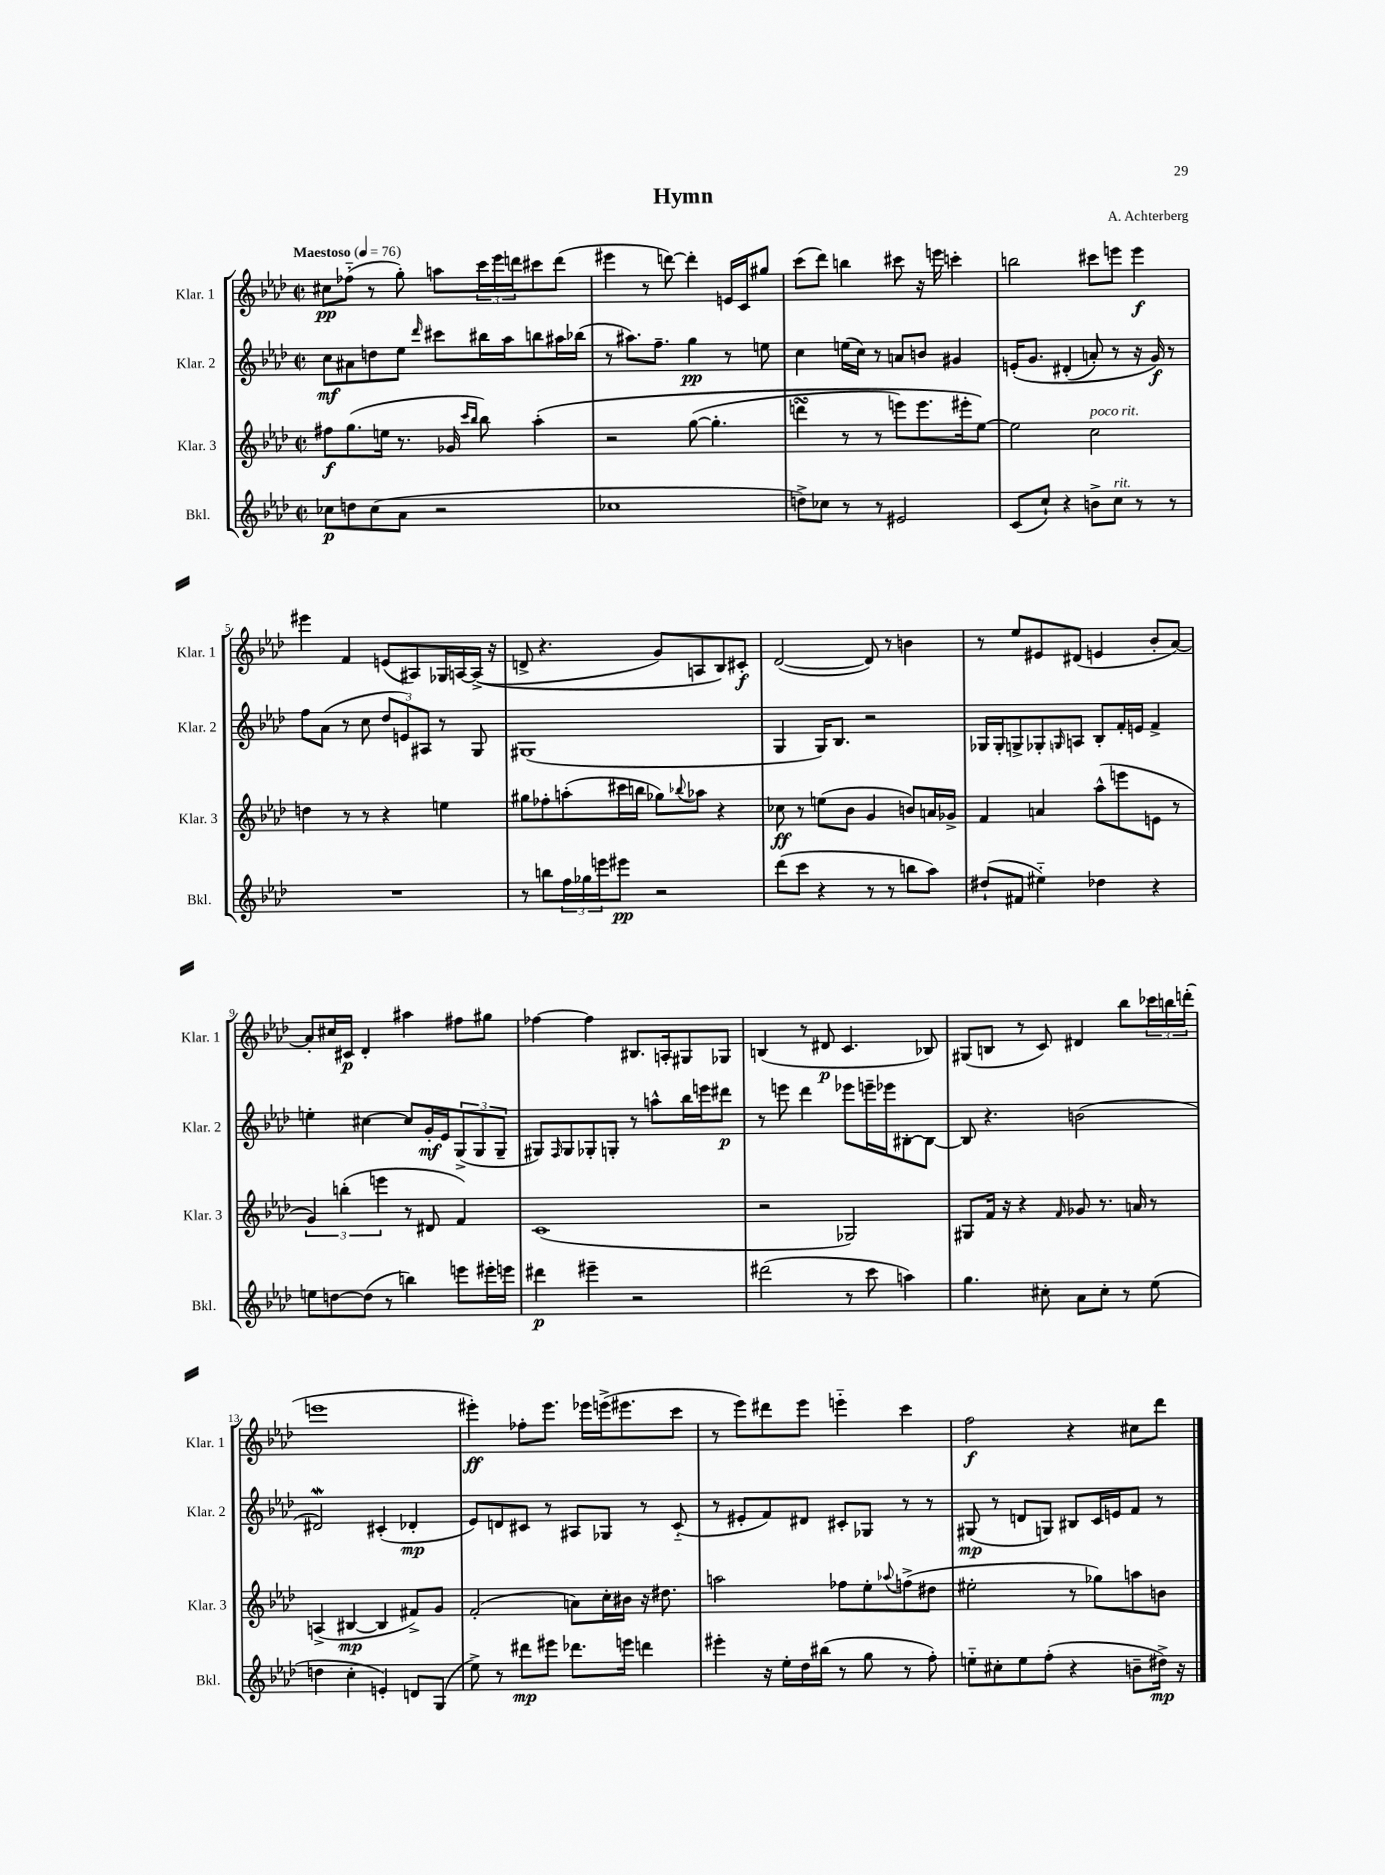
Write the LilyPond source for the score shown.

\header { title = "Hymn" composer = "A. Achterberg" }
<<
\new StaffGroup <<
\new Staff = "s0" \with { instrumentName = "Klar. 1" shortInstrumentName = "Klar. 1" } {
    \clef treble \key aes \major \defaultTimeSignature \time 2/2 \tempo "Maestoso" 4 = 76
    cis''8\pp fes''8-_( r8 g''8-.) a''8 \tuplet 3/2 { c'''16 ees'''16 d'''16 } cis'''8 d'''8( |
    eis'''4 r8 d'''8~) d'''4-. e'16 c'16 gis''8 |
    c'''8( des'''8) b''4 cis'''8 r16 e'''16 c'''4-. |
    b''2 cis'''8 e'''8 e'''4\f |
    eis'''4 f'4 e'8( ais8) ges16 a16~ a16->(\( r16 |
    d'8-> r4. g'8) a8 bes8\) cis'8-.\f |
    des'2~( des'8) r8 b'4 |
    r8 ees''8 eis'8 dis'8( e'4 bes'8-. aes'8~) |
    aes'8-. cis''16 cis'16\p des'4-. ais''4 fis''8 gis''8 |
    fes''4~ fes''4 bis8. a16-. gis8 ges8 |
    b4( r8 dis'8\p c'4. bes8) |
    gis8( b8 r8 c'8) dis'4 bes''8 \tuplet 3/2 { ces'''16 b''16 d'''16-.( } |
    e'''1 |
    eis'''4-.\ff) fes''8-. eis'''8. ees'''16 e'''16->( eis'''8. c'''8 |
    r8 ees'''8) dis'''8 ees'''8 e'''4-_ c'''4 |
    f''2\f r4 cis''8 des'''8 \bar "|." |
}
\new Staff = "s1" \with { instrumentName = "Klar. 2" shortInstrumentName = "Klar. 2" } {
    \clef treble \key aes \major \defaultTimeSignature \time 2/2
    c''8\mf ais'8 d''8 ees''8 \grace { des'''16 } cis'''8 bis''16 aes''16 b''8 ais''16 bes''16( |
    r8 ais''8.) f''8.-- g''4\pp r8 e''8 |
    c''4 e''16( c''16) r8 a'8 b'8 gis'4 |
    e'16-.\( g'8. dis'4-.( a'8-.) r8 r16 g'16\f\) r8 |
    f''8 aes'8( r8 c''8 \tuplet 3/2 { des''8 e'8) ais8 } r8 g8 |
    gis1( |
    g4 g16) bes8. r2 |
    ges16 ges16-. g8-> ges8-. \grace { g16 } a8 bes8-. f'16-. e'16 f'4-> |
    e''4-. cis''4~ cis''8 g'16-.\mf ees'16 \tuplet 3/2 { g8->( g8 g8-- } |
    gis8) \grace { f16 } gis8 ges8-. g8-. r8 a''8-^ bes''16 e'''16 dis'''8\p |
    r8 e'''8 des'''4 ees'''8 e'''16-- ees'''16 bis8~-. bis8~ |
    bis8 r4. b'2( |
    dis'2\mordent) cis'4-.( des'4-.\mp |
    ees'8) d'8 cis'8 r8 ais8 ges8 r8 cis'8-_( |
    r8 eis'8-. f'8) dis'8 cis'8-. ges8 r8 r8 |
    gis8\mp( r8 d'8 g8) bis8 c'16 e'16 f'8 r8 \bar "|." |
}
\new Staff = "s2" \with { instrumentName = "Klar. 3" shortInstrumentName = "Klar. 3" } {
    \clef treble \key aes \major \defaultTimeSignature \time 2/2
    fis''8\f g''8.( e''16 r8. ges'16 \grace { c'''16 bes''16 } bes''8) aes''4-.\( |
    r2 g''8~( g''4.-. |
    d'''4\turn r8 r8 e'''8) e'''8. eis'''16-. ees''8~\) |
    ees''2 c''2^\markup { \italic "poco rit." } |
    d''4 r8 r8 r4 e''4 |
    gis''8 fes''8-. a''8-.( cis'''16 b''16 ges''8) \appoggiatura { bes''8 } aes''8 r4 |
    ces''8\ff r8 e''8( bes'8 g'4 b'8) a'16 ges'16-> |
    f'4 a'4 aes''8-^( e'''8 e'8 r8 |
    \tuplet 3/2 { g'4) b''4-.( e'''4 } r8 dis'8 f'4) |
    c'1( |
    r2 ges2) |
    gis8 f'16 r16 r4 \grace { f'16 } ges'8 r8. a'16 r8 |
    a4->( bis4~\mp bis4 fis'8->) g'8 |
    f'2-.( a'8) c''16-. bis'16 r16 dis''8. |
    a''2 fes''8 ees''8-. \appoggiatura { aes''8 } f''8->( dis''8 |
    eis''2-. r8 ges''8) a''8 b'8 \bar "|." |
}
\new Staff = "s3" \with { instrumentName = "Bkl." shortInstrumentName = "Bkl." } {
    \clef treble \key aes \major \defaultTimeSignature \time 2/2
    ces''8\p d''8 ces''8( aes'8 r2 |
    ces''1 |
    d''8->) ces''8 r8 r8 eis'2 |
    c'8( c''8-!) r4 b'8-> c''8^\markup { \italic "rit." } r8 r8 |
    R1 |
    r8 b''8 \tuplet 3/2 { f''16 ges''16 e'''16 } eis'''8\pp r2 |
    des'''8( c'''8 r4 r8 r8 b''8 aes''8) |
    dis''8-!( fis'8 eis''4-_) des''4 r4 |
    e''8 d''8~ d''8( r8 b''4) e'''8 eis'''16-. e'''16 |
    dis'''4\p eis'''4-- r2 |
    dis'''2( r8 c'''8 a''4) |
    g''4. cis''8-. aes'8 cis''8-. r8 ees''8( |
    d''4 c''4-. e'4-.) d'8 g8( |
    ees''8->) r8 dis'''8\mp eis'''8 des'''8. e'''16 d'''4 |
    eis'''4-. r16 ees''16-. des''16 bis''16( r8 g''8 r8 f''8-.) |
    e''8-_ cis''8-. e''8 f''8-.( r4 b'8-- dis''16->\mp) r16 \bar "|." |
}
>>
>>
